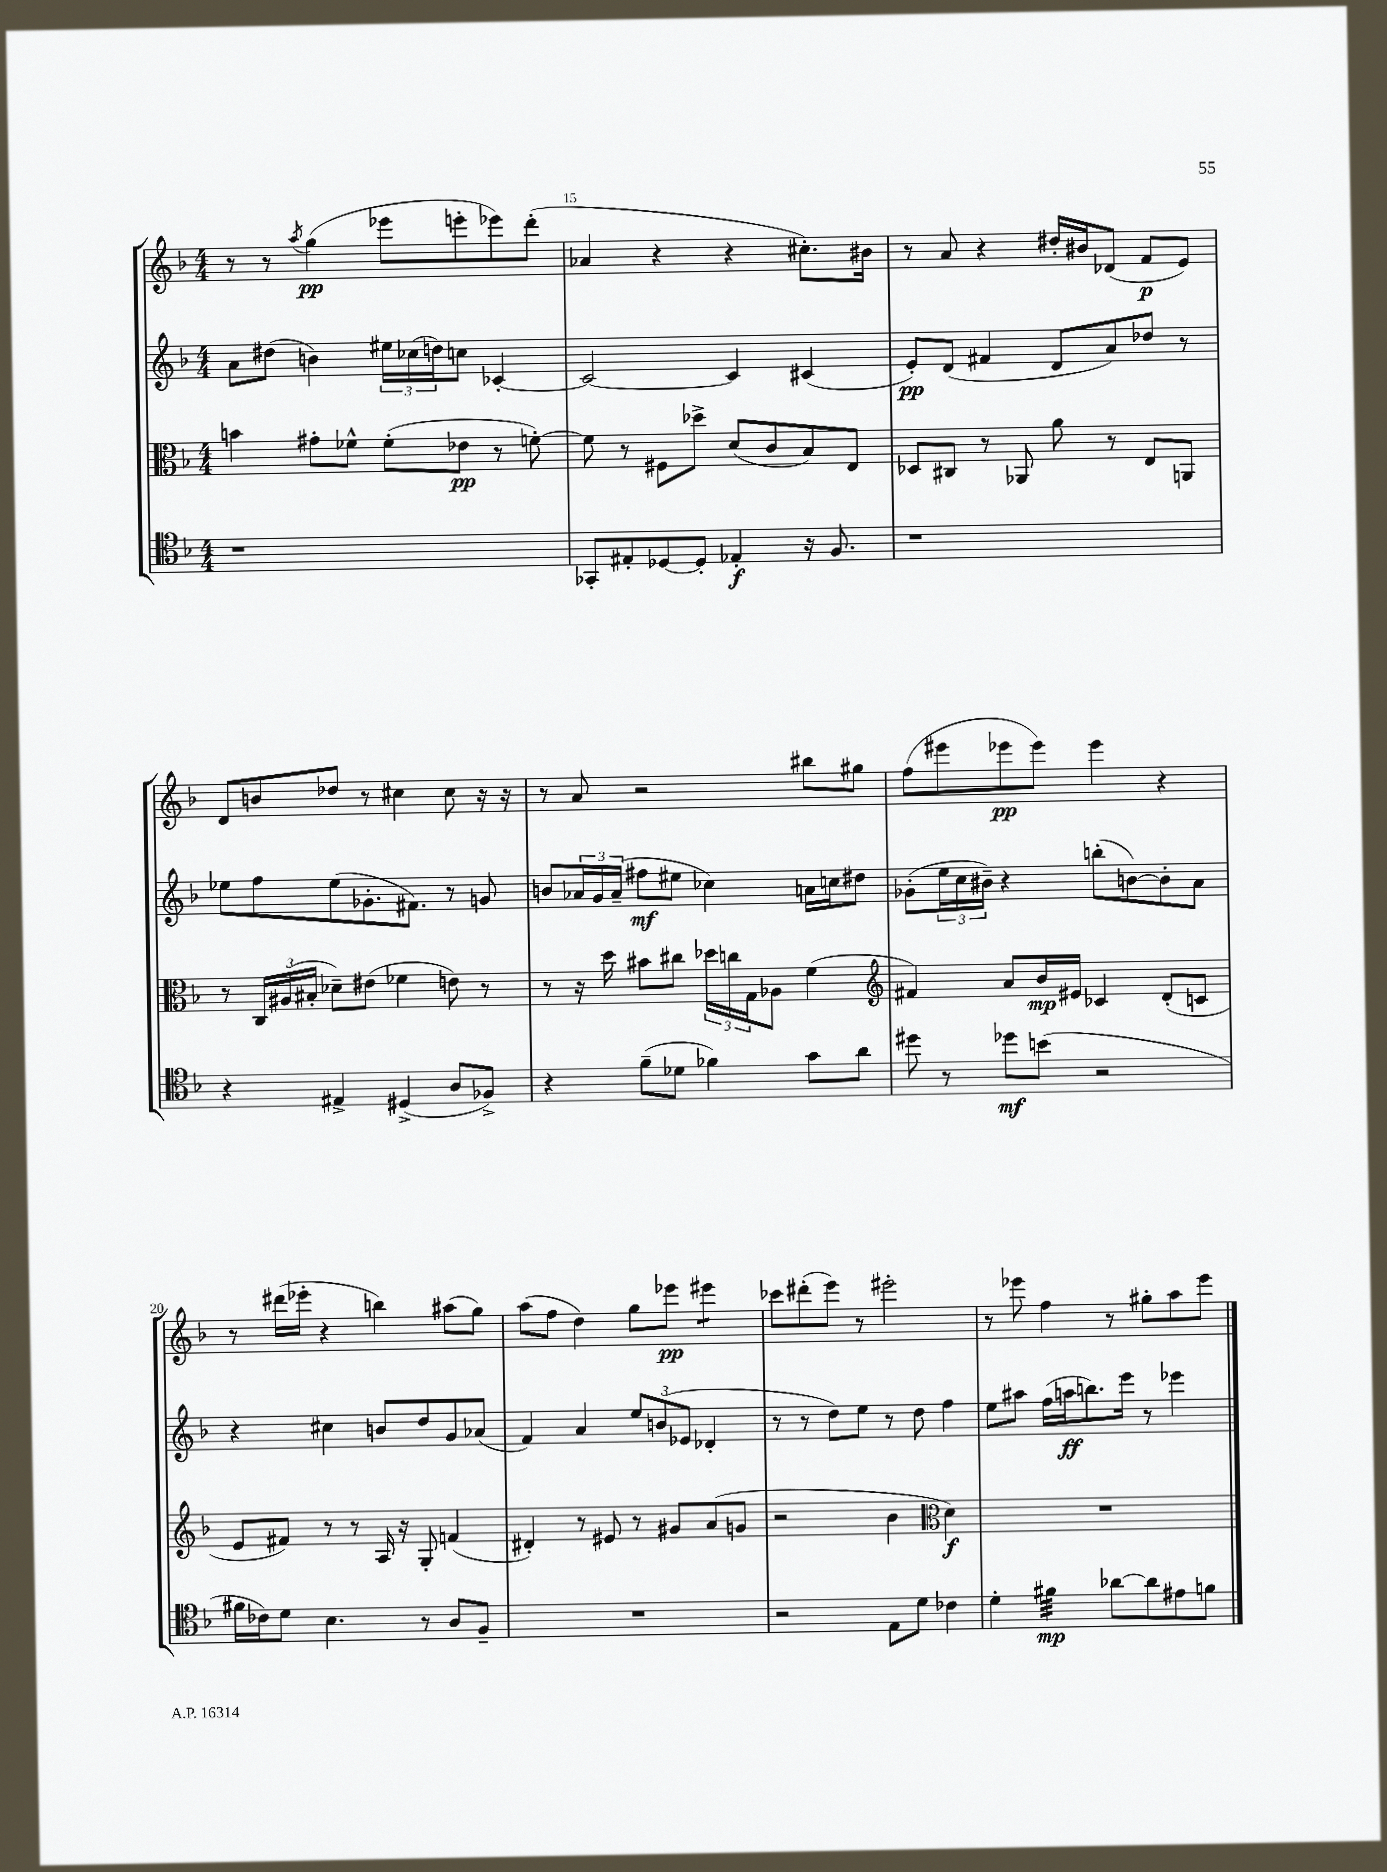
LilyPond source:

<<
\new StaffGroup <<
\new Staff = "s0" {
    \clef treble \key f \major \numericTimeSignature \time 4/4
    r8 r8 \acciaccatura { a''8 } g''4\pp( ees'''8 e'''8-. ees'''8) d'''8-.( |
    aes'4 r4 r4 cis''8.-.) bis'16 |
    r8 a'8 r4 dis''16-. bis'16 des'8( f'8\p e'8) |
    d'8 b'8 des''8 r8 cis''4 cis''8 r16 r16 |
    r8 a'8 r2 bis''8 gis''8 |
    f''8( eis'''8 ees'''8\pp ees'''8) ees'''4 r4 |
    r8 dis'''16( ees'''16-. r4 b''4) ais''8( g''8) |
    a''8( f''8 d''4) g''8 ees'''8\pp eis'''4:8 |
    ces'''8 dis'''8-.( e'''8) r8 eis'''2-. |
    r8 ees'''8 f''4 r8 gis''8-. a''8 ees'''8 \bar "|." |
}
\new Staff = "s1" {
    \clef treble \key f \major \numericTimeSignature \time 4/4
    a'8 dis''8( b'4) \tuplet 3/2 { eis''16 ces''16( d''16) } c''8 ces'4~-. |
    ces'2~ ces'4 cis'4( |
    e'8-.\pp) d'8( fis'4 d'8 a'8) des''8 r8 |
    ees''8 f''8 ees''8( ges'8.-. fis'8.) r8 g'8 |
    b'8 \tuplet 3/2 { aes'16 g'16 aes'16--( } fis''8\mf eis''8 ces''4) a'16 c''16 dis''8 |
    ges'8-.( \tuplet 3/2 { e''16 c''16 bis'16--) } r4 b''8-.( b'8~) b'8-. a'8 |
    r4 cis''4 b'8 d''8 g'8 aes'8( |
    f'4) a'4 \tuplet 3/2 { e''8 b'8( ees'8 } des'4-. |
    r8 r8 d''8) e''8 r8 d''8 f''4 |
    e''8 ais''8 f''16( a''16\ff b''8.) e'''16 r8 ees'''4 \bar "|." |
}
\new Staff = "s2" {
    \clef alto \key f \major \numericTimeSignature \time 4/4
    b'4 gis'8-. fes'8-^ fes'8-.( ees'8\pp r8 f'8~-.) |
    f'8 r8 fis8 des''8-> d'8( c'8 bes8) e8 |
    des8 cis8 r8 aes,8 a'8 r8 e8 a,8 |
    r8 \tuplet 3/2 { c16 ais16( bis16-. } des'8--) eis'8( fes'4 e'8) r8 |
    r8 r16 d''16 bis'8 cis''8 \tuplet 3/2 { des''16 c''16 g16 } aes8 f'4( |
    \clef treble fis'4) a'8 bes'16\mp eis'16 ces'4 d'8-.( c'8 |
    e'8 fis'8) r8 r8 a16 r16 g8-. f'4( |
    dis'4-.) r8 eis'8 r8 gis'8 a'8( g'8 |
    r2 bes'4 \clef alto d'4\f) |
    R1 \bar "|." |
}
\new Staff = "s3" {
    \clef tenor \key f \major \numericTimeSignature \time 4/4
    r1 |
    ges,8-. eis8-. des8~ des8-. ees4-.\f r16 f8. |
    r1 |
    r4 eis4-> dis4->( a8 fes8->) |
    r4 f'8--( des'8 fes'4) g'8 a'8 |
    dis''8 r8 des''8\mf b'8( r2 |
    fis'16 ces'16) d'8 bes4. r8 a8 f8-- |
    R1 |
    r2 e8 d'8 ces'4 |
    d'4-. fis'4:32\mp aes'8~ aes'8 eis'8 f'8 \bar "|." |
}
>>
>>
\layout { \context { \Score currentBarNumber = #14 \override BarNumber.break-visibility = ##(#f #t #t) barNumberVisibility = #(every-nth-bar-number-visible 5) } }
